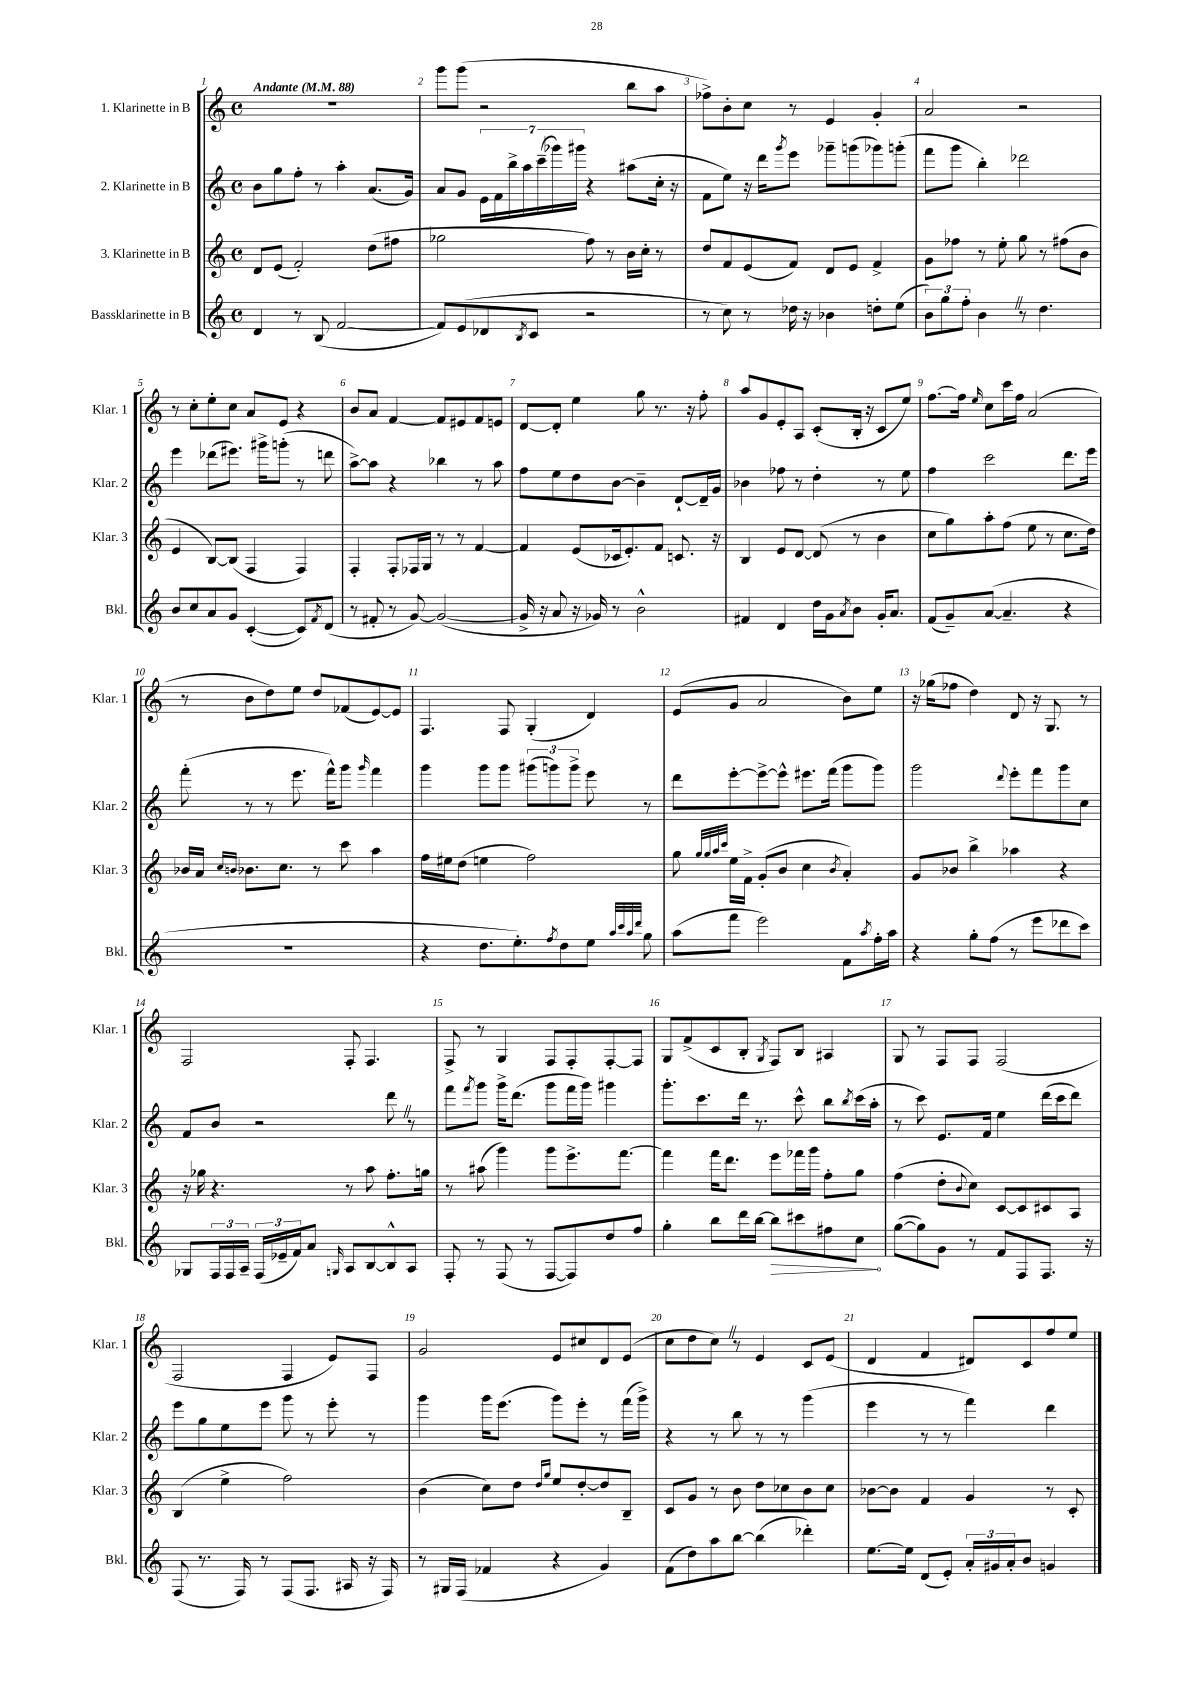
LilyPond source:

<<
\new StaffGroup <<
\new Staff = "s0" \with { instrumentName = "1. Klarinette in B" shortInstrumentName = "Klar. 1" } {
    \clef treble \key c \major \defaultTimeSignature \time 4/4 \tempo "Andante" 4 = 88
    R1 |
    g'''8 g'''8( r2 b''8 a''8 |
    fes''8->) b'8-. c''8 r8 e'4 g'4-. |
    a'2 r2 |
    r8 c''8-. e''8-. c''8 a'8 e'8 r4 |
    b'8 a'8 f'4~ f'8 eis'8 f'8 e'8 |
    d'8~ d'8-. e''4 g''8 r8. r16 f''8-. |
    a''8 g'8 e'8-. a8 c'8-.( b16-. r16 c'8 e''8) |
    f''8.~ f''16 \grace { e''16 } c''8 c'''16 f''16 a'2( |
    r8 b'8 d''8) e''8 d''8 fes'8( e'8~) e'8 |
    f4. f8 g4-.( d'4) |
    e'8( g'8 a'2 b'8) e''8 |
    r16 ges''16( fes''8 d''4) d'8 r16 g8. r8 |
    f2 f8-. f4. |
    f8-> r8 g4 f8 f8-. f8~-. f8 |
    g8 f'8->( c'8 b8-. \acciaccatura { g8 } f8) b8 ais4 |
    g8 r8 f8 f8 f2( |
    f2 f4 e'8) f8 |
    g'2 e'8 cis''8 d'8 e'8( |
    c''8 d''8 c''8) \once \override BreathingSign.text = \markup { \musicglyph "scripts.caesura.straight" } \breathe r8 e'4 c'8 e'8( |
    d'4 f'4 dis'8) c'8 f''8 e''8 \bar "|." |
}
\new Staff = "s1" \with { instrumentName = "2. Klarinette in B" shortInstrumentName = "Klar. 2" } {
    \clef treble \key c \major \defaultTimeSignature \time 4/4
    b'8 g''8 f''8-. r8 a''4-. a'8.( g'16) |
    a'8 g'8 \tuplet 7/4 { e'16 f'16 b''16-> a''16 c'''16--( ges'''16) gis'''16 } r4 ais''8( c''16-. r16 |
    f'8 e''8) r16 d'''16 \acciaccatura { g'''8 } e'''8 ges'''8-- g'''8( ges'''8) g'''8-.( |
    f'''8 g'''8 b''4-.) des'''2 |
    e'''4 des'''8( eis'''8.) gis'''16-> g'''8-.( r8 d'''8 |
    a''8~->) a''8 r4 bes''4 r8 a''8 |
    f''8 e''8 d''8 b'8~ b'4-- d'8~-! d'16-- g'16 |
    bes'4 fes''8 r8 d''4-. r8 e''8 |
    f''4 c'''2 d'''8. e'''16 |
    f'''8-.( r8 r8 e'''8. f'''16-^) g'''8 \grace { g'''16 } f'''4 |
    g'''4 g'''8 g'''8 \tuplet 3/2 { gis'''8( g'''8) g'''8-> } e'''8 r8 |
    d'''8 e'''8~-. e'''8~-> e'''8-^ eis'''8. f'''16( g'''8 g'''8) |
    g'''2 \appoggiatura { d'''8 } e'''8-. f'''8 g'''8 c''8 |
    f'8 b'8 r2 d'''8 \once \override BreathingSign.text = \markup { \musicglyph "scripts.caesura.straight" } \breathe r8 |
    f'''8 \acciaccatura { f'''8 } g'''8 g'''16-> d'''8.( g'''8 f'''16 g'''16) gis'''4 |
    g'''8.-. c'''8. d'''16 r8. c'''8-^ b''8 \acciaccatura { b''8 } c'''16( a''16-. |
    r8 c'''8) e'8. f'16 e''4 d'''16( c'''16 d'''8) |
    e'''8 g''8 e''8 e'''8 g'''8 r8 e'''8-. r8 |
    g'''4 g'''16 e'''8.( g'''8) e'''8-. r8 f'''16( g'''16->) |
    r4 r8 b''8 r8 r8 g'''4( |
    e'''4 r8 r8 f'''4) d'''4 \bar "|." |
}
\new Staff = "s2" \with { instrumentName = "3. Klarinette in B" shortInstrumentName = "Klar. 3" } {
    \clef treble \key c \major \defaultTimeSignature \time 4/4
    d'8 e'8( f'2-.) d''8( fis''8 |
    ges''2 f''8) r8 b'16 c''16-. r8 |
    d''8 f'8 e'8( f'8) d'8 e'8 f'4-> |
    g'8 fes''8 r8 e''8-. g''8 r8 fis''8( b'8 |
    e'4 b8~) b8( f4 f4) |
    f4-. f8-. fes16 g16 r8 r8 f'4~ |
    f'4 e'8( ces'16 e'8.-.) f'8 c'8. r16 |
    b4 e'8 d'8~ d'8( r8 b'4 |
    c''8 g''8) a''8-. f''8( e''8 r8 c''8. d''16) |
    bes'16 a'16 \grace { c''16 b'16 } bes'8. c''8. r8 c'''8 a''4 |
    f''16 eis''16 d''8( e''4 f''2) |
    g''8 \grace { g''32 g''32 a''32 c'''32 } e''16 f'16-> g'8-.( b'8 c''4 \acciaccatura { b'8 } a'4-.) |
    g'8 bes'8 b''4-> aes''4 r4 |
    r16 ges''16 r4. r8 a''8 f''8.-. g''16 |
    r8 ais''8( g'''4) g'''8 e'''8.-> f'''8.~ |
    f'''4 f'''16 d'''8. e'''8 fes'''16 g'''16 f''8-. g''8 |
    f''4( d''8-. \appoggiatura { b'8 } c''8) c'8~ c'8 cis'8 a8 |
    b4( e''4-> f''2) |
    b'4( c''8) d''8 \grace { d''16 g''16 } e''8 d''8~-. d''8 b8-- |
    c'8 g'8 r8 b'8 d''8 ces''8 b'8 ces''8 |
    bes'8~ bes'8 f'4 g'4 r8 c'8-. \bar "|." |
}
\new Staff = "s3" \with { instrumentName = "Bassklarinette in B" shortInstrumentName = "Bkl." } {
    \clef treble \key c \major \defaultTimeSignature \time 4/4
    d'4 r8 b8( f'2~ |
    f'8) e'8( des'8 \acciaccatura { b8 } c'8 r2 |
    r8 c''8) r8 des''16 r16 bes'4 d''8-. e''8( |
    \tuplet 3/2 { b'8) g''8 f''8-. } b'4 \once \override BreathingSign.text = \markup { \musicglyph "scripts.caesura.straight" } \breathe r8 d''4. |
    b'8 c''8 a'8 g'8 c'4~-.( c'8) \acciaccatura { f'8 } d'8( |
    r8 fis'8-. r8 g'8~) g'2~( |
    g'16-> r16 a'8 r16 ges'16) r8 b'2-^ |
    fis'4 d'4 d''16 g'16 \acciaccatura { a'8 } b'8 g'16-. a'8. |
    f'8( g'8--) a'8~( a'4.-- r4 |
    R1 |
    r4 d''8. e''8.-.) \acciaccatura { f''8 } d''8 e''8 \grace { a''32 c'''32 a''32 d'''32 } g''8 |
    a''8( f'''8 e'''2) f'8 \acciaccatura { a''8 } f''16-. a''16 |
    r4 g''8-. f''8( r8 e'''8 des'''8 c'''8) |
    ges8 \tuplet 3/2 { f16 f16 a16-- } \tuplet 3/2 { f16( ees'16-- f'16) } a'8 \grace { g16 } a8 b8~ b8-^ a8 |
    f8-. r8 f8( r8 f8~ f8) d''8 f''8 |
    g''4-. b''8 d'''16 b''16~ \once \override Hairpin.circled-tip = ##t b''8\> cis'''8 fis''8 c''8\! |
    g''8~( g''8) g'8 r8 f'8 f8 f8. r16 |
    f8( r8. f16) r8 f8( f8. ais16 r16 f16) |
    r8 gis16 f16( fes'4 r4 g'4) |
    f'8( d''8) a''8 b''8~ b''4( des'''4-.) |
    e''8.~ e''16 d'8( e'8-.) \tuplet 3/2 { a'16-. gis'16 a'16-. } b'8 g'4 \bar "|." |
}
>>
>>
\layout { \context { \Score \override BarNumber.break-visibility = ##(#f #t #t) barNumberVisibility = #all-bar-numbers-visible } }
